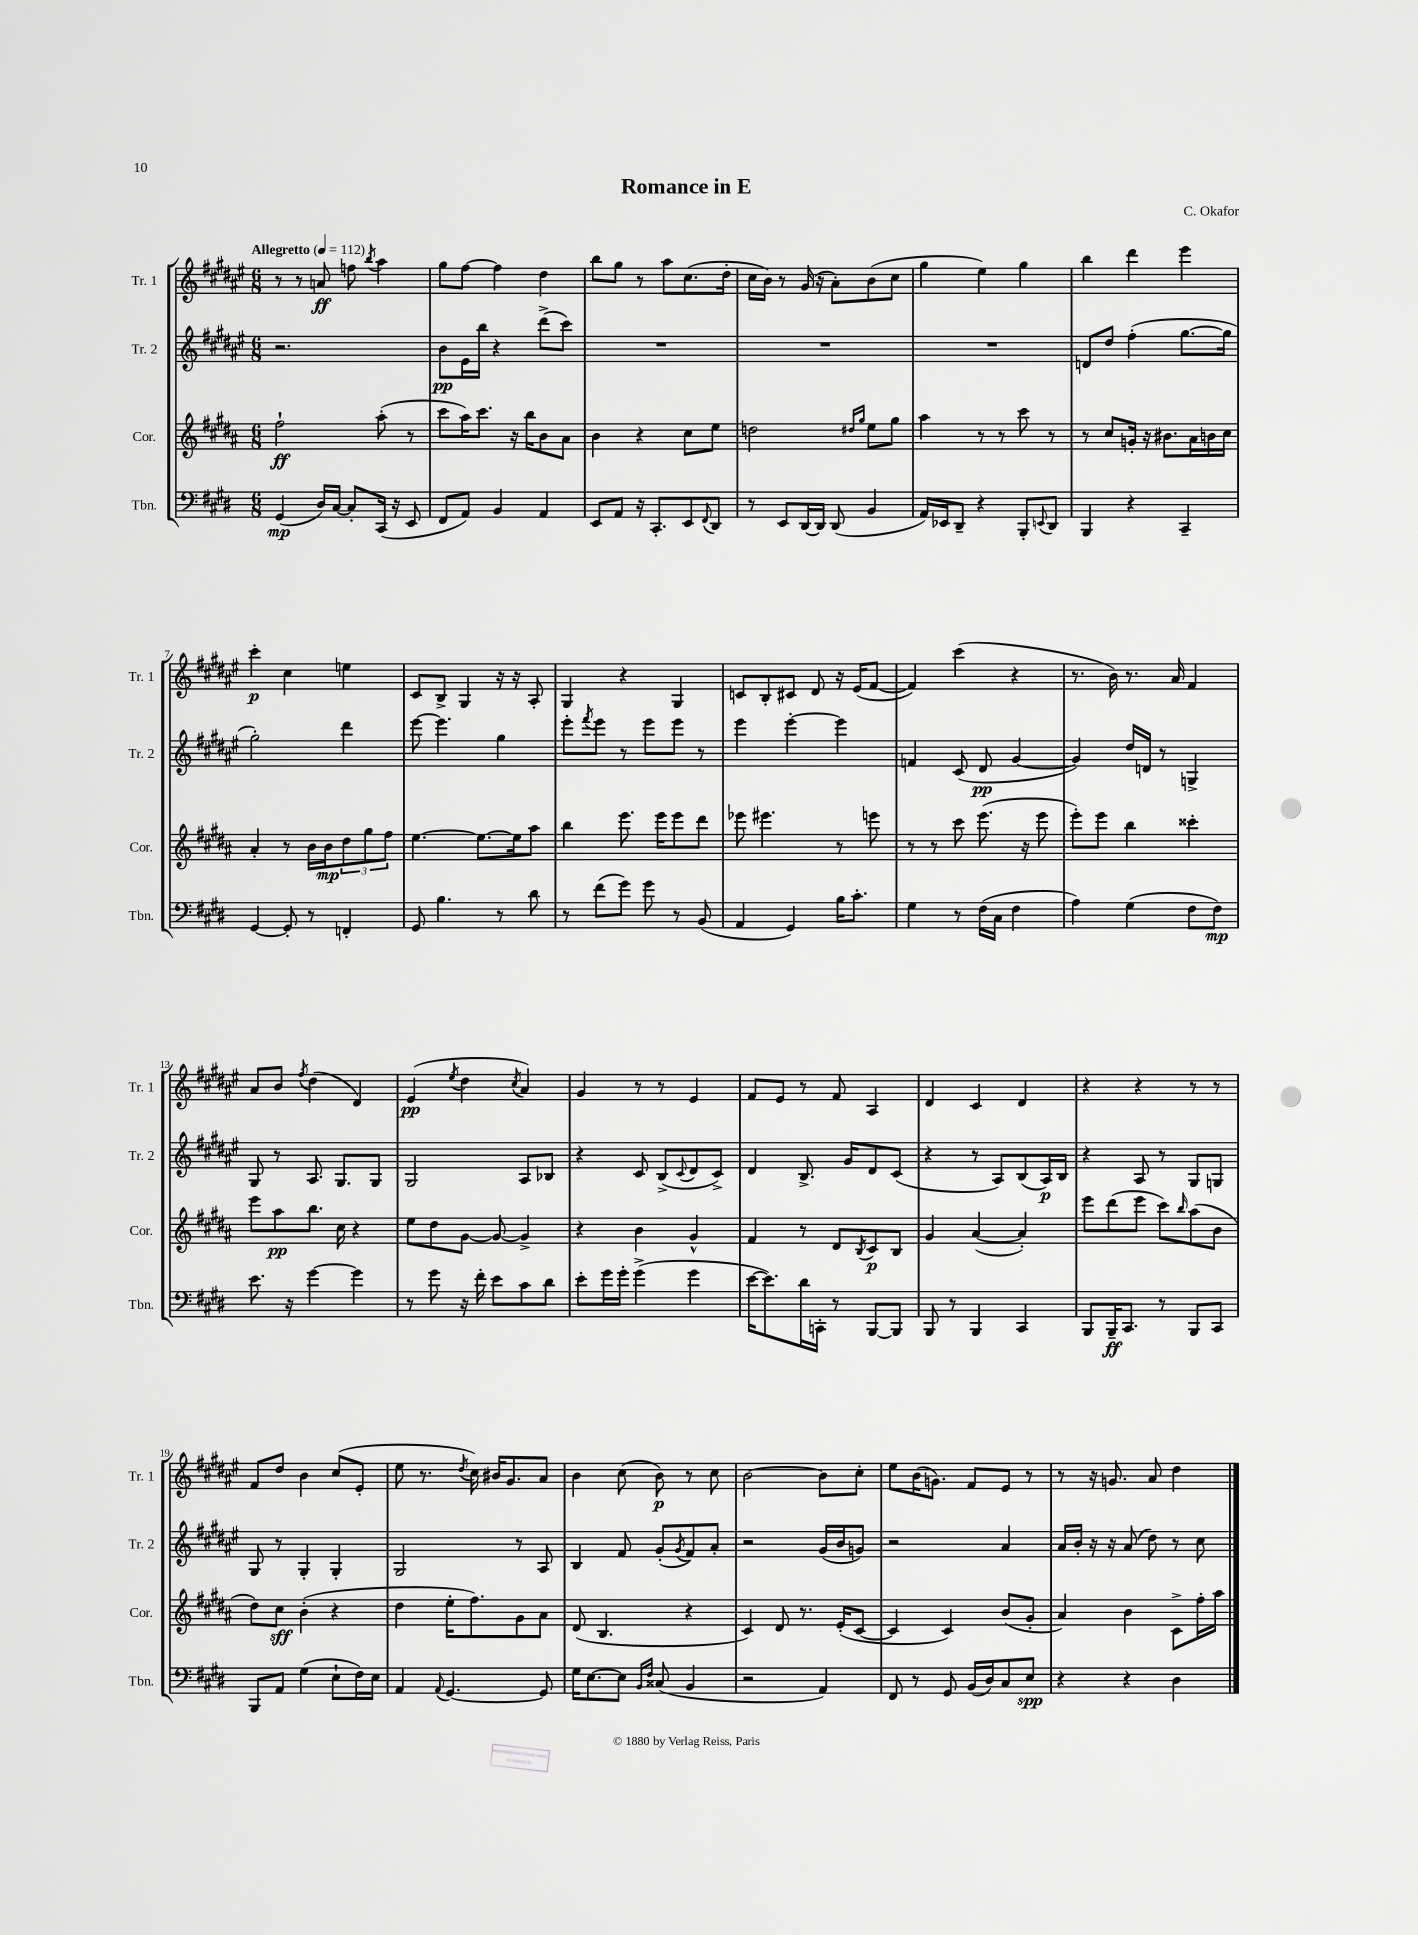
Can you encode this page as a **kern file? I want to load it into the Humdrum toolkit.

**kern	**kern	**kern	**kern
*staff4	*staff3	*staff2	*staff1
*clefF4	*clefG2	*clefG2	*clefG2
*k[f#c#g#d#]	*k[f#c#g#d#a#]	*k[f#c#g#d#a#e#]	*k[f#c#g#d#a#e#]
*M6/8	*M6/8	*M6/8	*M6/8
*MM112	*MM112	*MM112	*MM112
(4GG#/	2ff#`\	2.r	8r
.	.	.	8r
16D#/LL)	.	.	8a/
[16C#/JJ	.	.	.
8C#'/]L	.	.	8ff\
.	.	.	8qbb/
(16CC#/Jk	(8aa#'\	.	4aa#\
16r	.	.	.
8EE/	8r	.	.
=	=	=	=
8FF#/L	8ccc#\L	8b\L	8gg#\L
8AA/J)	16aa#\K)	16e#\L	[8ff#\J
.	8.ccc#\J	16bb\JJ	.
4BB/	.	4r	4ff#\]
.	16r	.	.
.	16bb\LK	.	.
4AA/	8b\	(8ddd#^\L	4dd#\
.	8a#\J	8ccc#\J)	.
=	=	=	=
8EE/L	4b\	2.r	8bb\L
8AA/J	.	.	8gg#\J
16r	4r	.	8r
8.CC#'/L	.	.	.
.	.	.	8aa#\L
8EE/	8cc#\L	.	(8.cc#\
8qqFF#/	.	.	.
8DD#/J	8ee\J	.	.
.	.	.	16dd#'\Jk
=	=	=	=
8r	2dd\	2.r	16cc#\LL
.	.	.	16b\JJ)
8EE/L	.	.	8r
[16DD#/L	.	.	(16g#/
16DD#/]JJ	.	.	16r
(8DD#/	.	.	8a#'\L)
.	16qqdd#/LL	.	.
.	16qqgg#/JJ	.	.
4BB/	8ee\L	.	(8b\
.	8gg#\J	.	8cc#\J
=	=	=	=
16AA/LL)	4aa#\	2.r	4gg#\
16EE-/J	.	.	.
8DD#~/J	.	.	.
4r	8r	.	4ee#\)
.	8r	.	.
8BBB'/L	8ccc#\	.	4gg#\
8qqEE/	.	.	.
8DD#/J	8r	.	.
=	=	=	=
4BBB/	8r	8d/L	4bb\
.	8cc#/L	8dd#/J	.
4r	16g'/Jk	(4ff#'\	4ddd#\
.	16r	.	.
.	8.b#\L	.	.
4CC#~/	.	[8.gg#\L	4eee#\
.	16a#\L	.	.
.	16b\	.	.
.	16cc#\JJ	16gg#\]Jk	.
=	=	=	=
[4GG#/	4a#'/	2gg#'\)	4ccc#'\
8GG#'/]	8r	.	4cc#\
8r	16b\LL	.	.
.	16b\J	.	.
4FF'/	12dd#\	4ddd#\	4ee\
.	12gg#\	.	.
.	12ff#\J	.	.
=	=	=	=
8GG#/	[4.ee\	[8eee#\	8c#/L
4.B\	.	4.eee#\]	8B^/J
.	.	.	4G#/
.	8.ee\_L	.	.
8r	.	4gg#\	16r
.	16ee\]k	.	16r
8d#\	8aa#\J	.	8A#'/
=	=	=	=
8r	4bb\	8eee#'\L	4G#/
.	.	8qfff#/	.
(8f#\L	.	8eee#\J	.
8g#\J)	8.eee\	8r	4r
8g#\	.	8eee#\L	.
.	16eee\LK	.	.
8r	8eee\	8eee#\J	4G#/
(8BB/	8ddd#\J	8r	.
=	=	=	=
4AA/	8eee-\	4eee#\	8c/L
.	4.eee#\	.	8B'/
4GG#/)	.	[4eee#'\	8c#/J
.	.	.	8d#/
16B\LK	8r	4eee#\]	16r
8.c#'\J	.	.	(16e#/LK
.	8eee\	.	[8f#/J
=	=	=	=
4G#\	8r	4f/	4f#/])
.	8r	.	.
8r	8ccc#\	(8c#/	(4ccc#\
(16F#\LL	(8.eee\	8d#/	.
16C#\JJ	.	.	.
4F#\	.	[4g#/	4r
.	16r	.	.
.	8eee\	.	.
=	=	=	=
4A\)	8eee'\L)	4g#/])	8.r
.	8eee\J	.	.
.	.	.	16b\)
(4G#\	4bb\	16dd#/LL	8.r
.	.	16d/JJ	.
.	.	8r	.
.	.	.	16a#/
8F#\L	4ccc##'\	4G^/	4f#/
8F#\J)	.	.	.
=	=	=	=
8.e\	8eee\L	8G#/	8a#/L
.	8aa#\	8r	8b/J
16r	.	.	.
.	.	.	8qff#/
[4g#\	8.bb\J	8.A#/	(4dd#\
.	16cc#\	8.G#/L	.
4g#\]	4r	.	4d#/)
.	.	8G#/J	.
=	=	=	=
8r	8ee\L	2G#/	(4e#/
8g#\	8dd#\	.	.
.	.	.	8qee#/
16r	[8g#\J	.	4dd#\
16f#'\	.	.	.
8e\L	8g#/_	.	.
.	.	.	8qcc#/
8c#\	4g#^/]	8A#/L	4a#/)
8d#\J	.	8B-/J	.
=	=	=	=
8e'\L	4r	4r	4g#/
16g#\L	.	.	.
16g#'\JJ	.	.	.
(4g#^\	4b\	8c#/	8r
.	.	(8B^/L	8r
.	.	8qqc#/	.
4g#\	4g#^^/	8d#/	4e#/
.	.	8c#^/J)	.
=	=	=	=
[16e\LK	4f#/	4d#/	8f#/L
8.e\])	.	.	.
.	.	.	8e#/J
16d#\L	8r	8.B^/	8r
16CC'\JJ	.	.	.
8r	8d#/L	.	8f#/
.	.	16g#/LK	.
.	8qB/	.	.
[8BBB/L	8c#/	8d#/	4A#/
8BBB/]J	8B/J	(8c#/J	.
=	=	=	=
8BBB/	4g#/	4r	4d#/
8r	.	.	.
4BBB/	([4a#/	8r	4c#/
.	.	8A#/L)	.
4CC#/	4a#'/])	(8B/	4d#/
.	.	16A#/L)	.
.	.	16B/JJ	.
=	=	=	=
8BBB/L	8eee\L	4r	4r
16BBB~/K	(8ddd#\	.	.
8.CC#/J	.	.	.
.	8eee\J	8A#/	4r
8r	8ccc#\L)	8r	.
.	16qqbb/	.	.
8BBB/L	(8aa#\	8G#/L	8r
8CC#/J	8b\J	8G/J	8r
=	=	=	=
8BBB/L	8dd#\L)	8G#/	8f#/L
8AA/J	8cc#\J	8r	8dd#/J
(4G#\	(4b'\	4G#'/	4b\
8E`\L	4r	4G#'/	(8cc#/L
16F#\L)	.	.	8e#'/J
16E\JJ	.	.	.
=	=	=	=
4AA/	4dd#\	2G#/	8ee#\
.	.	.	8.r
8qqAA/	.	.	.
[4.GG#/	16ee'\LK	.	.
.	.	.	8qdd#/
.	8.ff#\)	.	16cc#\)
.	.	.	16b#/LK
.	.	.	8.g#/
.	8g#\	8r	.
8GG#/]	8a#\J	8A#/	8a#/J
=	=	=	=
16G#\LK	(8d#/	4B/	4b\
[8.E\	.	.	.
.	4.B/	.	.
8E\]J	.	8f#/	(8cc#\
16qqBB/LL	.	.	.
16qqF#/JJ	.	.	.
(8C##/	.	(8g#'/L	8b\)
.	.	8qg#/	.
4BB/	4r	8f#/)	8r
.	.	8a#'/J	8cc#\
=	=	=	=
2r	4c#/)	2r	[2b\
.	8d#/	.	.
.	8.r	.	.
4AA/)	.	(16g#/LL	8b\]L
.	(16e'/LK	16b/J	.
.	[8c#/J	8g/J)	8cc#'\J
=	=	=	=
8FF#/	4c#/]	2r	8ee#\L
8r	.	.	(16b\K
.	.	.	8.g\J)
8GG#/	4c#/)	.	.
(16BB/LL	.	.	8f#/L
16D#/J)	.	.	.
8C#/	(8b/L	4a#/	8e#/J
8E/J	8g#'/J	.	8r
=	=	=	=
4r	4a#/)	16a#/LL	8r
.	.	16b'/JJ	.
.	.	16r	16r
.	.	16r	8.g/
4r	4b\	(8a#/	.
.	.	8dd#\)	8a#/
4D#\	8c#^\L	8r	4dd#\
.	16ff#'\L	8cc#\	.
.	16aa#\JJ	.	.
==	==	==	==
*-	*-	*-	*-
